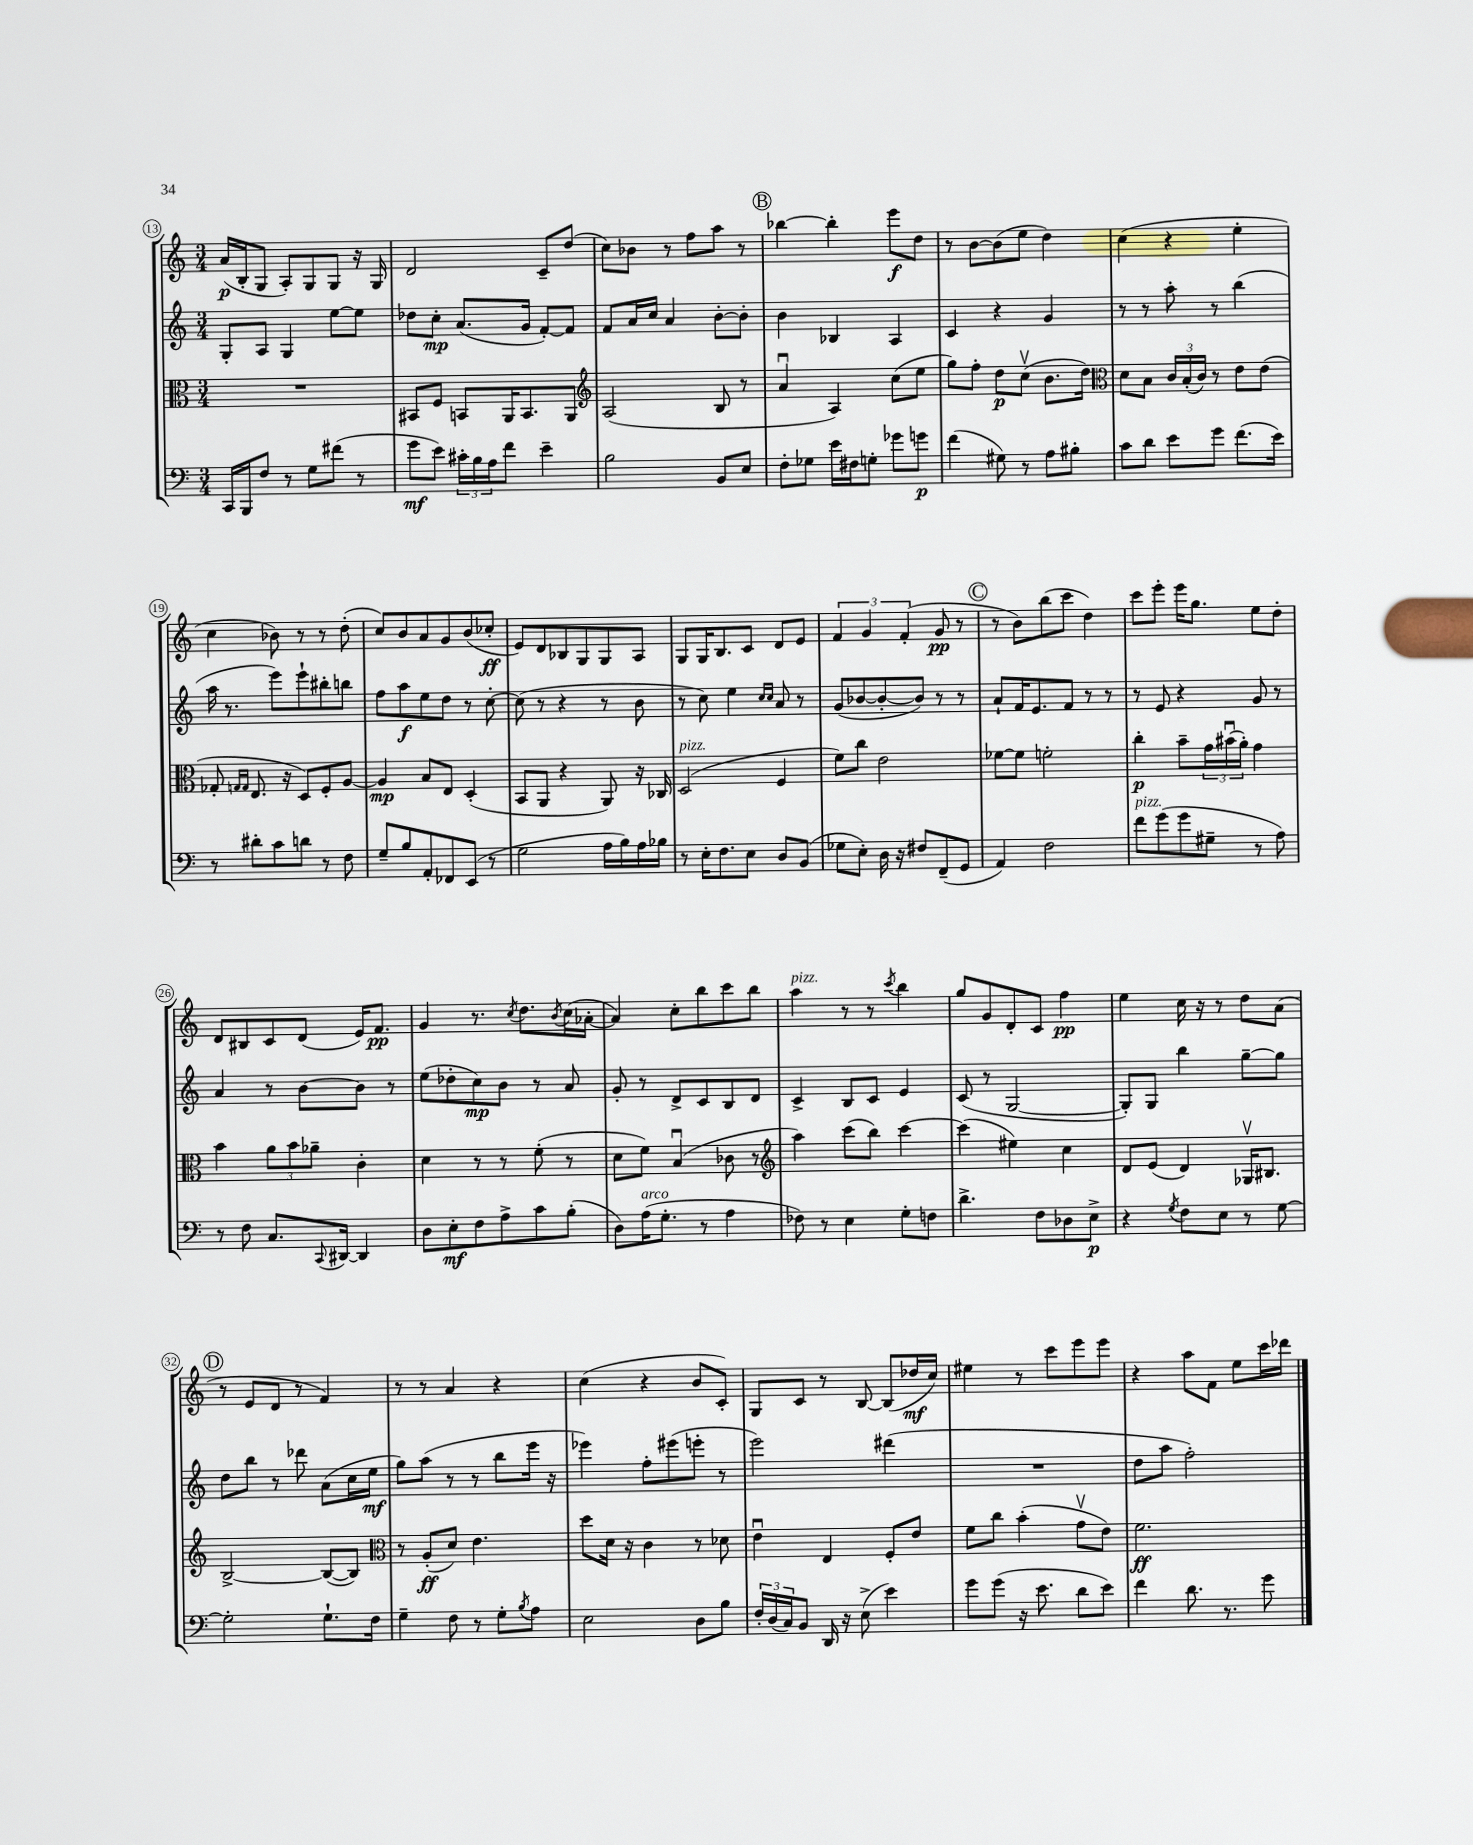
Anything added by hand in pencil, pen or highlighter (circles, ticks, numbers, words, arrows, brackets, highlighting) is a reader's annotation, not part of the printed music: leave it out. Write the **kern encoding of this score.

**kern	**dynam	**kern	**dynam	**kern	**dynam	**kern	**dynam
*part4	*part4	*part3	*part3	*part2	*part2	*part1	*part1
*staff4	*staff4	*staff3	*staff3	*staff2	*staff2	*staff1	*staff1
*clefF4	*	*clefC3	*	*clefG2	*	*clefG2	*
*k[]	*	*k[]	*	*k[]	*	*k[]	*
*M3/4	*	*M3/4	*	*M3/4	*	*M3/4	*
=13	=13	=13	=13	=13	=13	=13	=13
16CC/LL	.	2.r	.	8G'/L	.	(16a/LL	p
16BBB/J	.	.	.	.	.	16B'/J	.
8F/J	.	.	.	8A/J	.	8G/J	.
8r	.	.	.	4G/	.	8A'/L)	.
8G\L	.	.	.	.	.	8G/	.
(8f#X\J	.	.	.	[8ee\L	.	8G/J	.
8r	.	.	.	8ee\J]	.	16r	.
.	.	.	.	.	.	16G/	.
=14	=14	=14	=14	=14	=14	=14	=14
8g\L	mf	8BB#X/L	.	8dd-X\L	.	2d/	.
8e\J)	.	8F/J	.	8cc'\J	mp	.	.
24c#X'\LL	.	8BBn/L	.	(8.a/L	.	.	.
24B\	.	.	.	.	.	.	.
24A\J	.	.	.	.	.	.	.
8f\J	.	16AA/K	.	.	.	.	.
.	.	8.BB/	.	16g/Jk	.	.	.
4e~\	.	.	.	[8f'/L)	.	8c~/L	.
.	.	8AA/J	.	8f/J]	.	(8dd/J	.
=15	=15	=15	=15	=15	=15	=15	=15
*	*	*clefG2	*	*	*	*	*
2B\	.	(2A/	.	8f/L	.	8cc\L)	.
.	.	.	.	16a/L	.	8b-X\J	.
.	.	.	.	16cc/JJ	.	.	.
.	.	.	.	4a/	.	8r	.
.	.	.	.	.	.	8ff\L	.
8BB/L	.	8B/	.	[8b'\L	.	8aa\J	.
8E/J	.	8r	.	8b'\J]	.	8r	.
!!LO:REH:place=s1:t=B
=16	=16	=16	=16	=16	=16	=16	=16
8F'\L	.	4au/	.	4b\	.	[4bb-X\	.
8G-X\J	.	.	.	.	.	.	.
16e\LL	.	4A/)	.	4B-X/	.	4bb-'\]	.
16F#X\J	.	.	.	.	.	.	.
8Gn'\J	.	.	.	.	.	.	.
8g-X\L	.	(8cc\L	.	4A/	.	8eee\L	f
8gn\J	p	8ee\J	.	.	.	8dd\J	.
=17	=17	=17	=17	=17	=17	=17	=17
(4f\	.	8gg\L)	.	4c/	.	8r	.
.	.	8ff'\J	.	.	.	[8b\L	.
8G#X\)	.	8dd\L	p	4r	.	(8b\]	.
8r	.	(8ccv\J	.	.	.	8ee\J	.
8A\L	.	8.b\L	.	4g/	.	4dd\)	.
8B#X'\J	.	.	.	.	.	.	.
.	.	16dd\Jk)	.	.	.	.	.
=18	=18	=18	=18	=18	=18	=18	=18
*	*	*clefC3	*	*	*	*	*
8c\L	.	8d\L	.	8r	.	(4cc\	.
8d\J	.	8B\J	.	8r	.	.	.
8e\L	.	24c/LL	.	8aa'\	.	4r	.
.	.	(24B'/	.	.	.	.	.
.	.	24c/JJ)	.	.	.	.	.
8g\J	.	8r	.	8r	.	.	.
(8.f\L	.	8e\L	.	(4bb\	.	4ee'\	.
.	.	(8e\J	.	.	.	.	.
16e\Jk)	.	.	.	.	.	.	.
!!LO:LB:g=z
=19	=19	=19	=19	=19	=19	=19	=19
8r	.	8G-X'/	.	16aa\	.	4cc\	.
.	.	.	.	8.r	.	.	.
.	.	16qqGn/LL	.	.	.	.	.
.	.	16qqG/JJ	.	.	.	.	.
8d#X'\L	.	8.E/	.	.	.	.	.
8c\	.	.	.	8eee\L)	.	8b-X\)	.
.	.	16r	.	.	.	.	.
8dn\J	.	8D/L)	.	8eee`\	.	8r	.
8r	.	8F'/	.	8bb#X'\	.	8r	.
8F\	.	[8A/J	.	8bbn\J	.	(8dd'\	.
=20	=20	=20	=20	=20	=20	=20	=20
8G~/L	.	4A/]	mp	8ff\L	.	8cc/L)	.
8B/	.	.	.	8aa\	f	8b/	.
8AA'/	.	8B/L	.	8ee\	.	8a/	.
8FF-X/	.	8E/J	.	8dd\J	.	8g/	.
(8EE/J	.	(4D'/	.	8r	.	(8b/	.
8r	.	.	.	[8cc'\	.	8cc-X'/J	ff
=21	=21	=21	=21	=21	=21	=21	=21
2G\	.	8BB/L	.	(8cc\]	.	8e/L)	.
.	.	8AA/J	.	8r	.	8d/	.
.	.	4r	.	4r	.	8B-X/	.
.	.	.	.	.	.	8G/	.
16A\LL	.	8AA/)	.	8r	.	8G/	.
16B\)	.	.	.	.	.	.	.
16A\	.	16r	.	8b\	.	8A/J	.
16B-X\JJ	.	16C-X/	.	.	.	.	.
=22	=22	=22	=22	=22	=22	=22	=22
!	!	!LO:TX:a:i:t=pizz.	!	!	!	!	!
8r	.	(2D/	.	8r	.	8G/L	.
16E'\KL	.	.	.	8cc\)	.	16G/K	.
8.F\	.	.	.	.	.	8.B/	.
.	.	.	.	4ee\	.	.	.
8E\J	.	.	.	.	.	8c/J	.
.	.	.	.	16qqcc/LL	.	.	.
.	.	.	.	16qqcc/JJ	.	.	.
8D/L	.	4F/	.	8a/	.	8d/L	.
(8BB/J	.	.	.	8r	.	8e/J	.
=23	=23	=23	=23	=23	=23	=23	=23
8G-X\L	.	8f\L)	.	(8g/L	.	6f/	.
8E'\J)	.	8cc\J	.	[8b-X/	.	.	.
.	.	.	.	.	.	6g/	.
16D\	.	2e\	.	8b-'/_	.	.	.
16r	.	.	.	.	.	.	.
.	.	.	.	.	.	(6f'/	.
8F#X/L	.	.	.	8b-/J])	.	.	.
(8FF~/	.	.	.	8r	.	8g/	pp
8GG/J	.	.	.	8r	.	8r	.
!!LO:REH:place=s1:t=C
=24	=24	=24	=24	=24	=24	=24	=24
4AA/)	.	[8f-X\L	.	8a`/L	.	8r	.
.	.	8f-\J]	.	16f/K	.	8b\L)	.
.	.	.	.	8.e/	.	.	.
2F\	.	2fn'\	.	.	.	(8bb\	.
.	.	.	.	8f/J	.	8ccc\J	.
.	.	.	.	8r	.	4dd\)	.
.	.	.	.	8r	.	.	.
=25	=25	=25	=25	=25	=25	=25	=25
!LO:TX:a:i:t=pizz.	!	!	!	!	!	!	!
8f\L	.	4cc'\	p	8r	.	8ccc\L	.
(8g\	.	.	.	8e/	.	8eee'\J	.
8g\	.	8b~\L	.	4r	.	16eee\KL	.
.	.	.	.	.	.	8.gg\J	.
8G#X~\J	.	24g\L	.	.	.	.	.
.	.	(24b#Xu\	.	.	.	.	.
.	.	24a'\JJ)	.	.	.	.	.
8r	.	4g\	.	8g/	.	8ee\L	.
8A\)	.	.	.	8r	.	8dd'\J	.
!!LO:LB:g=z
=26	=26	=26	=26	=26	=26	=26	=26
8r	.	4b\	.	4a/	.	8d/L	.
8F\	.	.	.	.	.	8B#X/	.
8.C/L	.	12a\L	.	8r	.	8c/	.
.	.	12b\	.	.	.	.	.
.	.	.	.	[8b\L	.	(8d/J	.
.	.	12a-X~\J	.	.	.	.	.
8qqCC/	.	.	.	.	.	.	.
[16DD#X/Jk	.	.	.	.	.	.	.
4DD#/]	.	4c'\	.	8b\J]	.	16e/KL)	.
.	.	.	.	.	.	8.f/J	pp
.	.	.	.	8r	.	.	.
=27	=27	=27	=27	=27	=27	=27	=27
8D\L	.	4d\	.	(8ee\L	.	4g/	.
8E'\	mf	.	.	8dd-X'\	.	.	.
8F\	.	8r	.	8cc\)	mp	8.r	.
8A^\	.	8r	.	8b\J	.	.	.
.	.	.	.	.	.	8qcc/	.
.	.	.	.	.	.	8.dd\L	.
8c\	.	(8f'\	.	8r	.	.	.
.	.	.	.	.	.	8qb/	.
(8B'\J	.	8r	.	8a/	.	(16cc\L	.
.	.	.	.	.	.	[16a-X'\JJ	.
=28	=28	=28	=28	=28	=28	=28	=28
8D\L)	.	8d\L	.	8g'/	.	4a-/])	.
!LO:TX:a:i:t=arco	!	!	!	!	!	!	!
(16A\K	.	8f\J)	.	8r	.	.	.
8.G'\J	.	.	.	.	.	.	.
.	.	(4Bu/	.	8d^/L	.	8cc'\L	.
8r	.	.	.	8c/	.	8bb\	.
4A\	.	8c-X\	.	8B/	.	8ccc\	.
.	.	8r	.	8d/J	.	8bb\J	.
=29	=29	=29	=29	=29	=29	=29	=29
*	*	*clefG2	*	*	*	*	*
!	!	!	!	!	!	!LO:TX:a:i:t=pizz.	!
8F-X\)	.	4aa\)	.	4c^/	.	4aa\	.
8r	.	.	.	.	.	.	.
4E\	.	(8ccc\L	.	8B/L	.	8r	.
.	.	8bb\J)	.	8c/J	.	8r	.
.	.	.	.	.	.	8qccc/	.
8G'\L	.	[4ccc\	.	4e/	.	4bb\	.
8Fn\J	.	.	.	.	.	.	.
=30	=30	=30	=30	=30	=30	=30	=30
4.d^\	.	(4ccc\]	.	(8c/	.	8gg/L	.
.	.	.	.	8r	.	8g/	.
.	.	4ee#X\)	.	[2G/	.	8d'/	.
8F\L	.	.	.	.	.	8c/J	.
8D-X\	.	4cc\	.	.	.	4ff\	pp
8E^\J	p	.	.	.	.	.	.
=31	=31	=31	=31	=31	=31	=31	=31
4r	.	8d/L	.	8G'/L])	.	4ee\	.
.	.	(8e/J	.	8G/J	.	.	.
8qG/	.	.	.	.	.	.	.
8F\L	.	4d/)	.	4bb\	.	16cc\	.
.	.	.	.	.	.	16r	.
8E\J	.	.	.	.	.	8r	.
8r	.	16G-Xv/KL	.	[8gg~\L	.	8dd\L	.
.	.	8.B#X/J	.	.	.	.	.
[8G\	.	.	.	8gg\J]	.	(8a\J	.
!!LO:LB:g=z
!!LO:REH:place=s1:t=D
=32	=32	=32	=32	=32	=32	=32	=32
2G'\]	.	[2B^/	.	8dd\L	.	8r	.
.	.	.	.	8bb\J	.	8e/L	.
.	.	.	.	8r	.	8d/J	.
.	.	.	.	8ddd-X\	.	8r	.
8.G`\L	.	(8B/L_	.	(8a\L	.	4f/)	.
.	.	8B/J])	.	16cc\L	.	.	.
16F\Jk	.	.	.	16ee\JJ	mf	.	.
=33	=33	=33	=33	=33	=33	=33	=33
*	*	*clefC3	*	*	*	*	*
4G~\	.	8r	.	8gg\L)	.	8r	.
.	.	(8A'/L	ff	(8aa\J	.	8r	.
8F\	.	8d/J)	.	8r	.	4a/	.
8r	.	4.e\	.	8r	.	.	.
8G'\L	.	.	.	8bb\L	.	4r	.
8qB/	.	.	.	.	.	.	.
8A\J	.	.	.	16eee\Jk	.	.	.
.	.	.	.	16r	.	.	.
=34	=34	=34	=34	=34	=34	=34	=34
2E\	.	8dd\L	.	4eee-X\)	.	(4cc\	.
.	.	16d\Jk	.	.	.	.	.
.	.	16r	.	.	.	.	.
.	.	4c\	.	8ff'\L	.	4r	.
.	.	.	.	(8eee#X\	.	.	.
8D\L	.	8r	.	8eeen'\J	.	8b/L	.
8B\J	.	8d-X\	.	8r	.	8c'/J)	.
=35	=35	=35	=35	=35	=35	=35	=35
24F'/LL	.	4eu\	.	2eee\)	.	8G/L	.
(24D/	.	.	.	.	.	.	.
24C/J)	.	.	.	.	.	.	.
8BB/J	.	.	.	.	.	8c/J	.
16DD/	.	4E/	.	.	.	8r	.
16r	.	.	.	.	.	.	.
(8E^\	.	.	.	.	.	[8B/	.
4e\)	.	8F'/L	.	(4ddd#X\	.	(8B/L]	.
.	.	8e/J	.	.	.	16dd-X/L	mf
.	.	.	.	.	.	16cc/JJ)	.
=36	=36	=36	=36	=36	=36	=36	=36
8g\L	.	8f\L	.	2.r	.	4ee#X\	.
(8g\J	.	8cc\J	.	.	.	.	.
16r	.	(4b'\	.	.	.	8r	.
8.e\	.	.	.	.	.	.	.
.	.	.	.	.	.	8ccc\L	.
8d\L	.	8gv\L	.	.	.	8eee\	.
8e\J)	.	8e\J)	.	.	.	8eee\J	.
=37	=37	=37	=37	=37	=37	=37	=37
4f\	.	2.f\	ff	8dd\L	.	4r	.
.	.	.	.	8aa\J	.	.	.
8.d\	.	.	.	2ff'\)	.	8aa\L	.
.	.	.	.	.	.	8f\J	.
8.r	.	.	.	.	.	.	.
.	.	.	.	.	.	8ee\L	.
8g\	.	.	.	.	.	16ccc\L	.
.	.	.	.	.	.	16ddd-X\JJ	.
==	==	==	==	==	==	==	==
*-	*-	*-	*-	*-	*-	*-	*-
